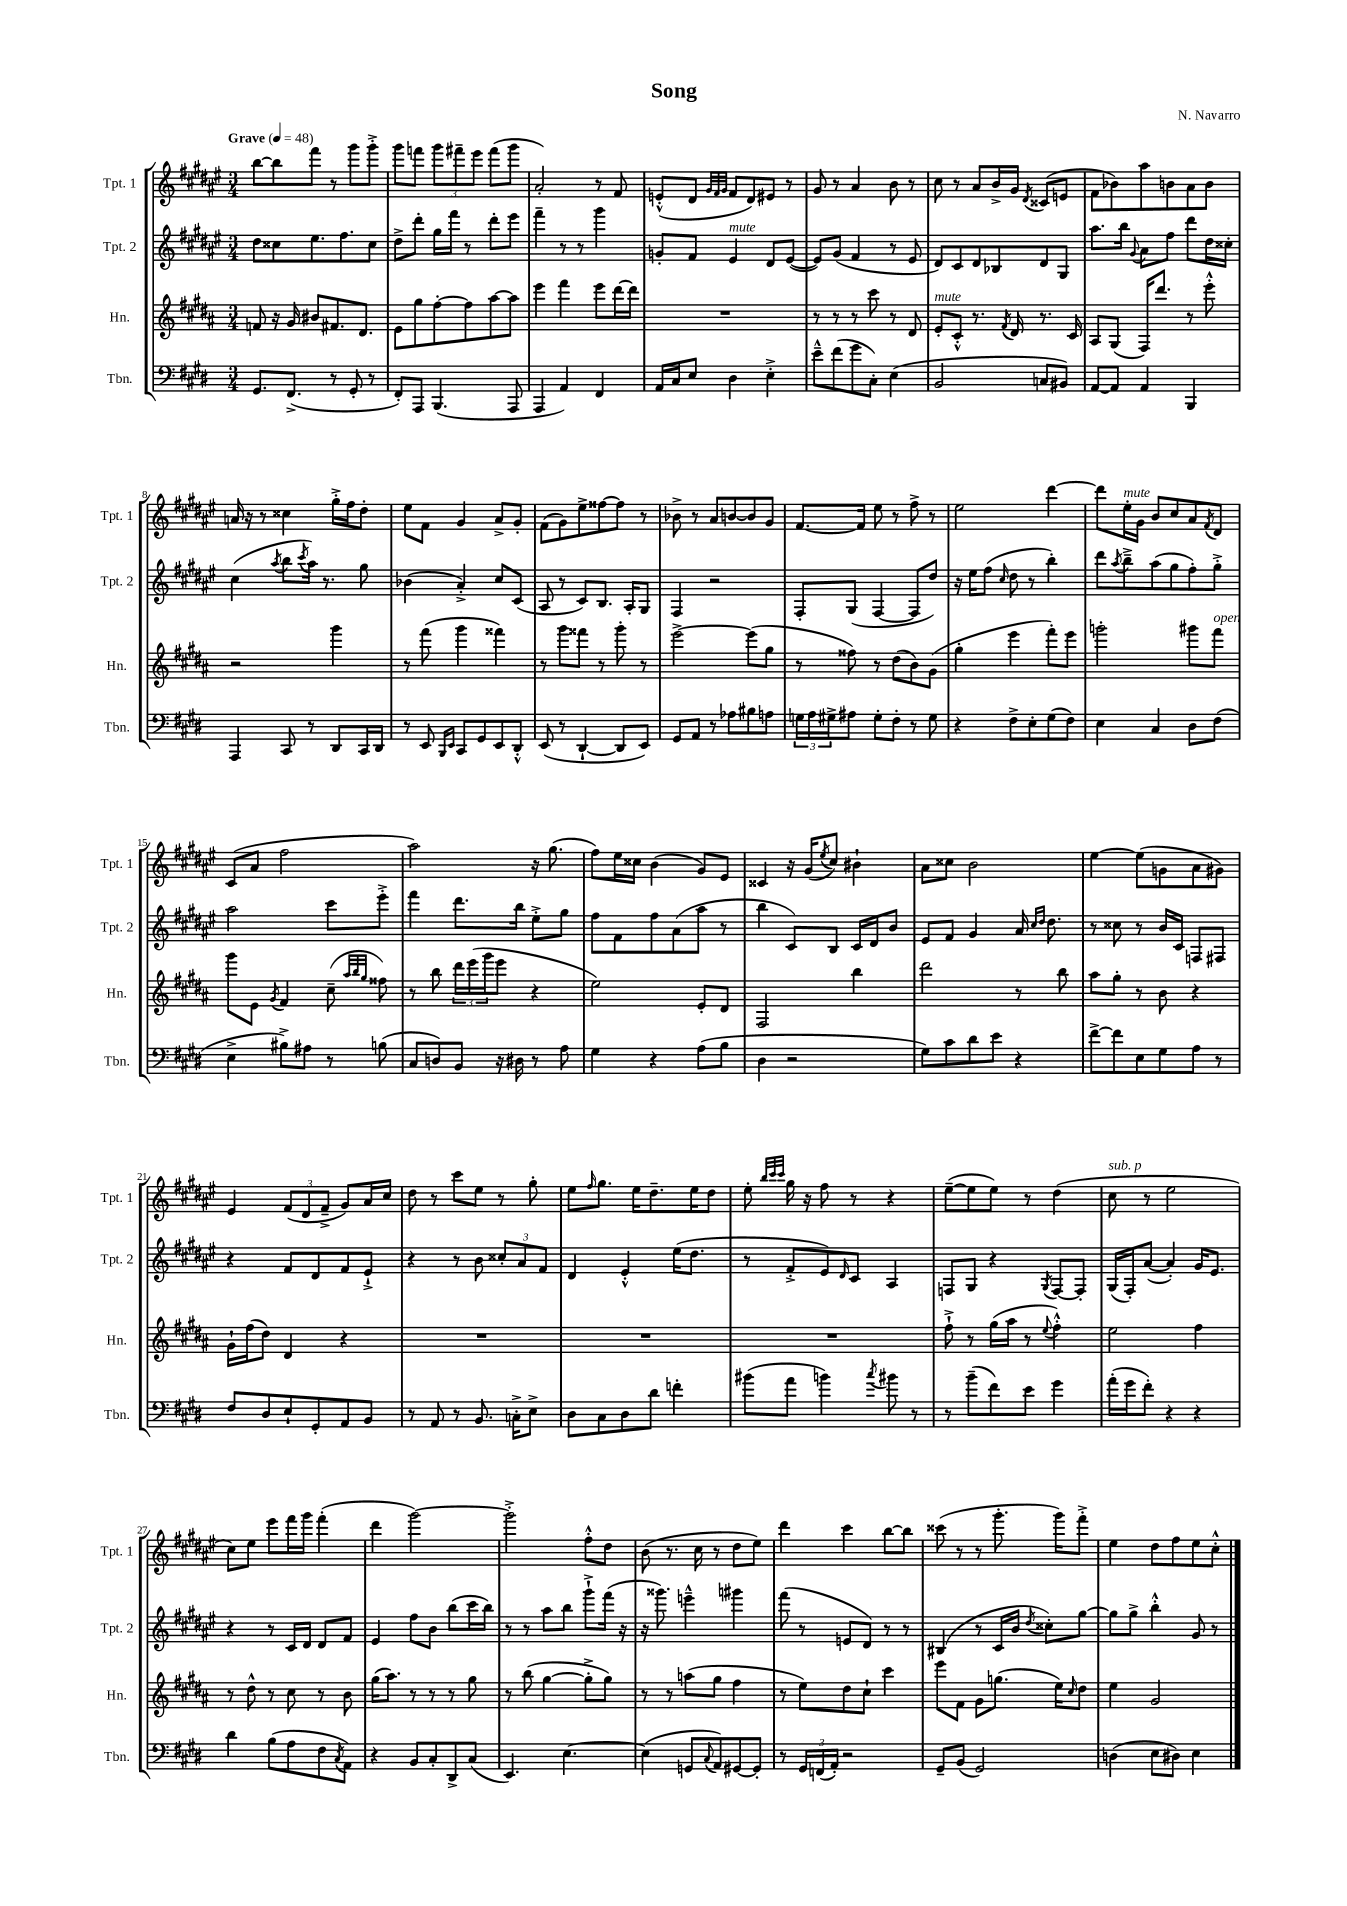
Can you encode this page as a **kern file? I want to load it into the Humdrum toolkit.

**kern	**kern	**kern	**kern
*staff4	*staff3	*staff2	*staff1
*clefF4	*clefG2	*clefG2	*clefG2
*k[f#c#g#d#]	*k[f#c#g#d#a#]	*k[f#c#g#d#a#e#]	*k[f#c#g#d#a#e#]
*M3/4	*M3/4	*M3/4	*M3/4
*MM48	*MM48	*MM48	*MM48
8.GG#	8f	8dd#	[8bb
.	16r	8cc##	8bb]
(8.FF#^	16g#	.	.
.	8b#	8.ee#	8fff#
8r	8.f#	.	8r
.	.	8.ff#	.
8GG#'	.	.	8ggg#
.	8.d#	.	.
8r	.	8cc##	8ggg#'^
=	=	=	=
8FF#')	8e	8dd#^	8ggg#
8AAA	8gg#	8ddd#'	8fff
(4.BBB	[8ff#'	16gg#	12ggg#
.	.	16fff#	.
.	.	.	12fff#~
.	8ff#]	8r	.
.	.	.	12eee#
.	[8aa#	8ddd#'	(8fff#
8AAA	8aa#]	8eee#	8ggg#
=	=	=	=
4AAA	4eee	4fff#~	2a#')
4AA)	4fff#	8r	.
.	.	8r	.
4FF#	8eee	4ggg#	8r
.	[16ddd#	.	8f#
.	16ddd#]	.	.
=	=	=	=
16AA	2.r	8g'	(8e'^^
16C#	.	.	.
8E	.	8f#	8d#
.	.	.	32qqg#
.	.	.	32qqf#
.	.	.	32qqg#
4D#	.	4e#	8f#
.	.	.	8d#)
4E'^	.	8d#	8e#
.	.	([8e#	8r
=	=	=	=
8e~^^	8r	8e#])	8g#
(8f#	8r	(8g#	8r
8g#	8r	4f#	4a#
8C#')	8ccc#	.	.
(4E	8r	8r	8b
.	8d#	8e#	8r
=	=	=	=
2BB	8e'	8d#)	8cc#
.	8c#'^^	8c#	8r
.	8.r	8d#	8a#
.	.	8B-	16b^
.	8qf#	.	.
.	16d#	.	16g#
.	.	.	8qd#
8C	8.r	8d#	(8c##
8BB#)	.	8G#	8e
.	16c#	.	.
=	=	=	=
[8AA	8A#	8.aa#	8f#
8AA]	(8G#	.	8b-)
.	.	16bb	.
.	.	8qqg#	.
4AA	16F#)	8a#	8aa#
.	8.ddd#	.	.
.	.	8ff#	8b
4BBB	8r	8ddd#	8a#
.	8eee'^^	16dd#	8b
.	.	16cc##'	.
=	=	=	=
4AAA	2r	(4cc#	16a
.	.	.	16r
.	.	.	8r
.	.	8qaa#	.
8CC#	.	8bb	4cc##
.	.	8qccc#	.
8r	.	16aa#)	.
.	.	8.r	.
8DD#	4ggg#	.	16gg#'^
.	.	.	16ff#
16CC#	.	8gg#	8dd#'
16DD#	.	.	.
=	=	=	=
8r	8r	(4b-	8ee#
8EE	(8fff#	.	8f#
16qqBBB	.	.	.
16qqEE	.	.	.
8CC#	4ggg#	4a#'^)	4g#
8GG#	.	.	.
8EE	4fff##)	8cc#	8a#^
8DD#'^^	.	(8c#	8g#'
=	=	=	=
(8EE	8r	8A#	(8f#
8r	8ggg#	8r	8g#)
[4DD#`	8fff##	8c#)	8ee#^
.	8r	8.B	[8ff##
8DD#]	8ggg#'	.	8ff##]
.	.	16A#'	.
8EE)	8r	8G#	8r
=	=	=	=
8GG#	[2eee^	4F#	8b-^
8AA	.	.	8r
8r	.	2r	8a#
8A-	.	.	[8b
8B#	(8eee]	.	8b]
8A	8gg#	.	8g#
=	=	=	=
24G	8r	8F#'	[8.f#
24A	.	.	.
24G#^	.	.	.
8A#	8ff##)	(8G#	.
.	.	.	16f#]
8G#'	8r	[4F#	8ee#
8F#'	(8dd#	.	8r
8r	8b)	8F#]	8ff#^
8G#	(8g#	8dd#)	8r
=	=	=	=
4r	4gg#'	16r	2ee#
.	.	16ee#	.
.	.	(8ff#	.
.	.	16qqcc#	.
8F#^	4eee	8dd#	.
8E'	.	8r	.
(8G#	8fff#')	4bb')	[4ddd#
8F#)	8eee	.	.
=	=	=	=
4E	2ggg'	8ddd#	8ddd#]
.	.	8qaa#	.
.	.	8bb~^	16ee#'
.	.	.	16g#
4C#	.	(8aa#	8b
.	.	8gg#	8cc#
8D#	8ggg#	8ff#')	8a#
.	.	.	8qf#
(8F#	8fff#	8gg#'^	8d#
=	=	=	=
4E^	8ggg#	2aa#	(8c#
.	8e	.	8a#
.	8qg#	.	.
8B#^)	4f#	.	2ff#
8A#	.	.	.
8r	(8cc#~	8ccc#	.
.	32qqaa#	.	.
.	32qqbb	.	.
.	32qqgg#	.	.
(8B	8ff##)	8eee#'^	.
=	=	=	=
8C#	8r	4fff#	2aa#)
8D)	8bb	.	.
8BB	24ddd#	8.ddd#	.
.	(24eee	.	.
.	24ggg#	.	.
16r	8eee	.	.
16D#	.	16bb	.
8r	4r	8ee#'^	16r
.	.	.	(8.gg#
8A	.	8gg#	.
=	=	=	=
4G#	2ee)	8ff#	8ff#)
.	.	8f#	16ee#
.	.	.	16cc##
4r	.	8ff#	(4b
.	.	(8a#	.
(8A	8e'	8aa#	8g#)
8B	8d#	8r	8e#
=	=	=	=
4D#	2F#	4bb	4c##
2r	.	8c#)	16r
.	.	.	(16g#
.	.	.	8qee#
.	.	8B	8cc#)
.	4bb	16c#	4b#`
.	.	16d#	.
.	.	8b	.
=	=	=	=
8G#)	2ddd#	8e#	8a#
8c#	.	8f#	8cc##
8d#	.	4g#	2b
8e	.	.	.
4r	8r	16a#	.
.	.	16qqcc#	.
.	.	16qqdd#	.
.	.	8.dd#	.
.	8bb	.	.
=	=	=	=
[8f#^	8aa#	8r	[4ee#
8f#]	8gg#'	8cc##	.
8E	8r	8r	(8ee#]
8G#	8b	16b	8g
.	.	16c#	.
8A	4r	8F	8a#
8r	.	8F#	8g#)
=	=	=	=
8F#	16g#`	4r	4e#
.	(16ff#	.	.
8D#	8dd#)	.	.
8E`	4d#	8f#	(12f#
.	.	.	12d#
8GG#'	.	8d#	.
.	.	.	12f#~^
8AA	4r	8f#	8g#)
8BB	.	8e#`^	16a#
.	.	.	16cc#
=	=	=	=
8r	2.r	4r	8dd#
8AA	.	.	8r
8r	.	8r	8ccc#
8.BB	.	8b	8ee#
.	.	12cc##'	8r
16C'^	.	.	.
.	.	12a#	.
8E^	.	.	8gg#'
.	.	12f#	.
=	=	=	=
8D#	2.r	4d#	8ee#
.	.	.	16qqff#
8C#	.	.	8.gg#
8D#	.	4e#'^^	.
.	.	.	16ee#
8d#	.	.	8.dd#~
4f'	.	(16ee#	.
.	.	8.dd#	16ee#
.	.	.	8dd#
=	=	=	=
(8b#	2.r	8r	8ee#'
.	.	.	32qqbb
.	.	.	32qqccc#
.	.	.	32qqccc#
8a	.	8f#'^	16gg#
.	.	.	16r
4b)	.	8e#)	8ff#
.	.	16qqd#	.
.	.	8c#	8r
8qcc#	.	.	.
8b#	.	4A#	4r
8r	.	.	.
=	=	=	=
8r	8ff#`^	8F	([8ee#~
(8b~	8r	8G#	8ee#]
8f#)	(16gg#	4r	8ee#)
.	16aa#	.	.
8e	8r	.	8r
.	8qqee	8qG#	.
4g#	4ff#'^^)	[8F	(4dd#
.	.	8F']	.
=	=	=	=
(16a'	2ee	(16G#	8cc#
16g#	.	16F#')	.
8f#')	.	([8a#	8r
4r	.	4a#'])	2ee#
4r	4ff#	16g#	.
.	.	8.e#	.
=	=	=	=
4d#	8r	4r	8cc#)
.	8dd#^^	.	8ee#
(8B	8r	8r	8eee#
8A	8cc#	16c#	16fff#
.	.	16d#	16ggg#
8F#	8r	8d#	(4fff#'
8qC#	.	.	.
8AA)	8b	8f#	.
=	=	=	=
4r	(16gg#	4e#	4ddd#
.	8.aa#)	.	.
8BB	8r	8ff#	[2ggg#)
8C#'	8r	8b	.
8DD#^	8r	(8bb	.
(8C#	8gg#	16ccc#	.
.	.	16bb)	.
=	=	=	=
4.EE)	8r	8r	2ggg#'^]
.	(8bb	8r	.
.	[4gg#	8aa#	.
[4.E	.	8bb	.
.	8gg#'^]	8ggg#`^	8ff#'^^
.	8gg#)	(16fff#	8dd#
.	.	16r	.
=	=	=	=
(4E]	8r	16r	(8b
.	.	8.ggg##)	.
.	8r	.	8.r
8GG	(8aa	4eee~^^	.
.	.	.	16cc#
8qqC#	.	.	.
8AA)	8gg#	.	8r
[8GG#	4ff#	4ggg#	8dd#
8GG#']	.	.	8ee#)
=	=	=	=
8r	8r	(8fff#	4ddd#
24GG#	8ee)	8r	.
(24FF	.	.	.
24AA')	.	.	.
2r	8dd#	8e	4ccc#
.	8cc#`	8d#)	.
.	4ccc#	8r	[8bb
.	.	8r	8bb]
=	=	=	=
8GG#~	8eee	(4B#	(8ccc##
(8BB	8f#	.	8r
2GG#)	8g#	8r	8r
.	(8.gg	16c#	8.ggg#'
.	.	16b	.
.	.	8qdd#	.
.	.	8cc##')	.
.	16ee)	.	16ggg#)
.	16qqcc#	.	.
.	8dd#	[8gg#	8fff#'^
=	=	=	=
(4D	4ee	8gg#]	4ee#
.	.	8gg#^	.
8E	2g#	4bb'^^	8dd#
8D#)	.	.	8ff#
4E	.	8g#	8ee#
.	.	8r	8cc#'^^
==	==	==	==
*-	*-	*-	*-
